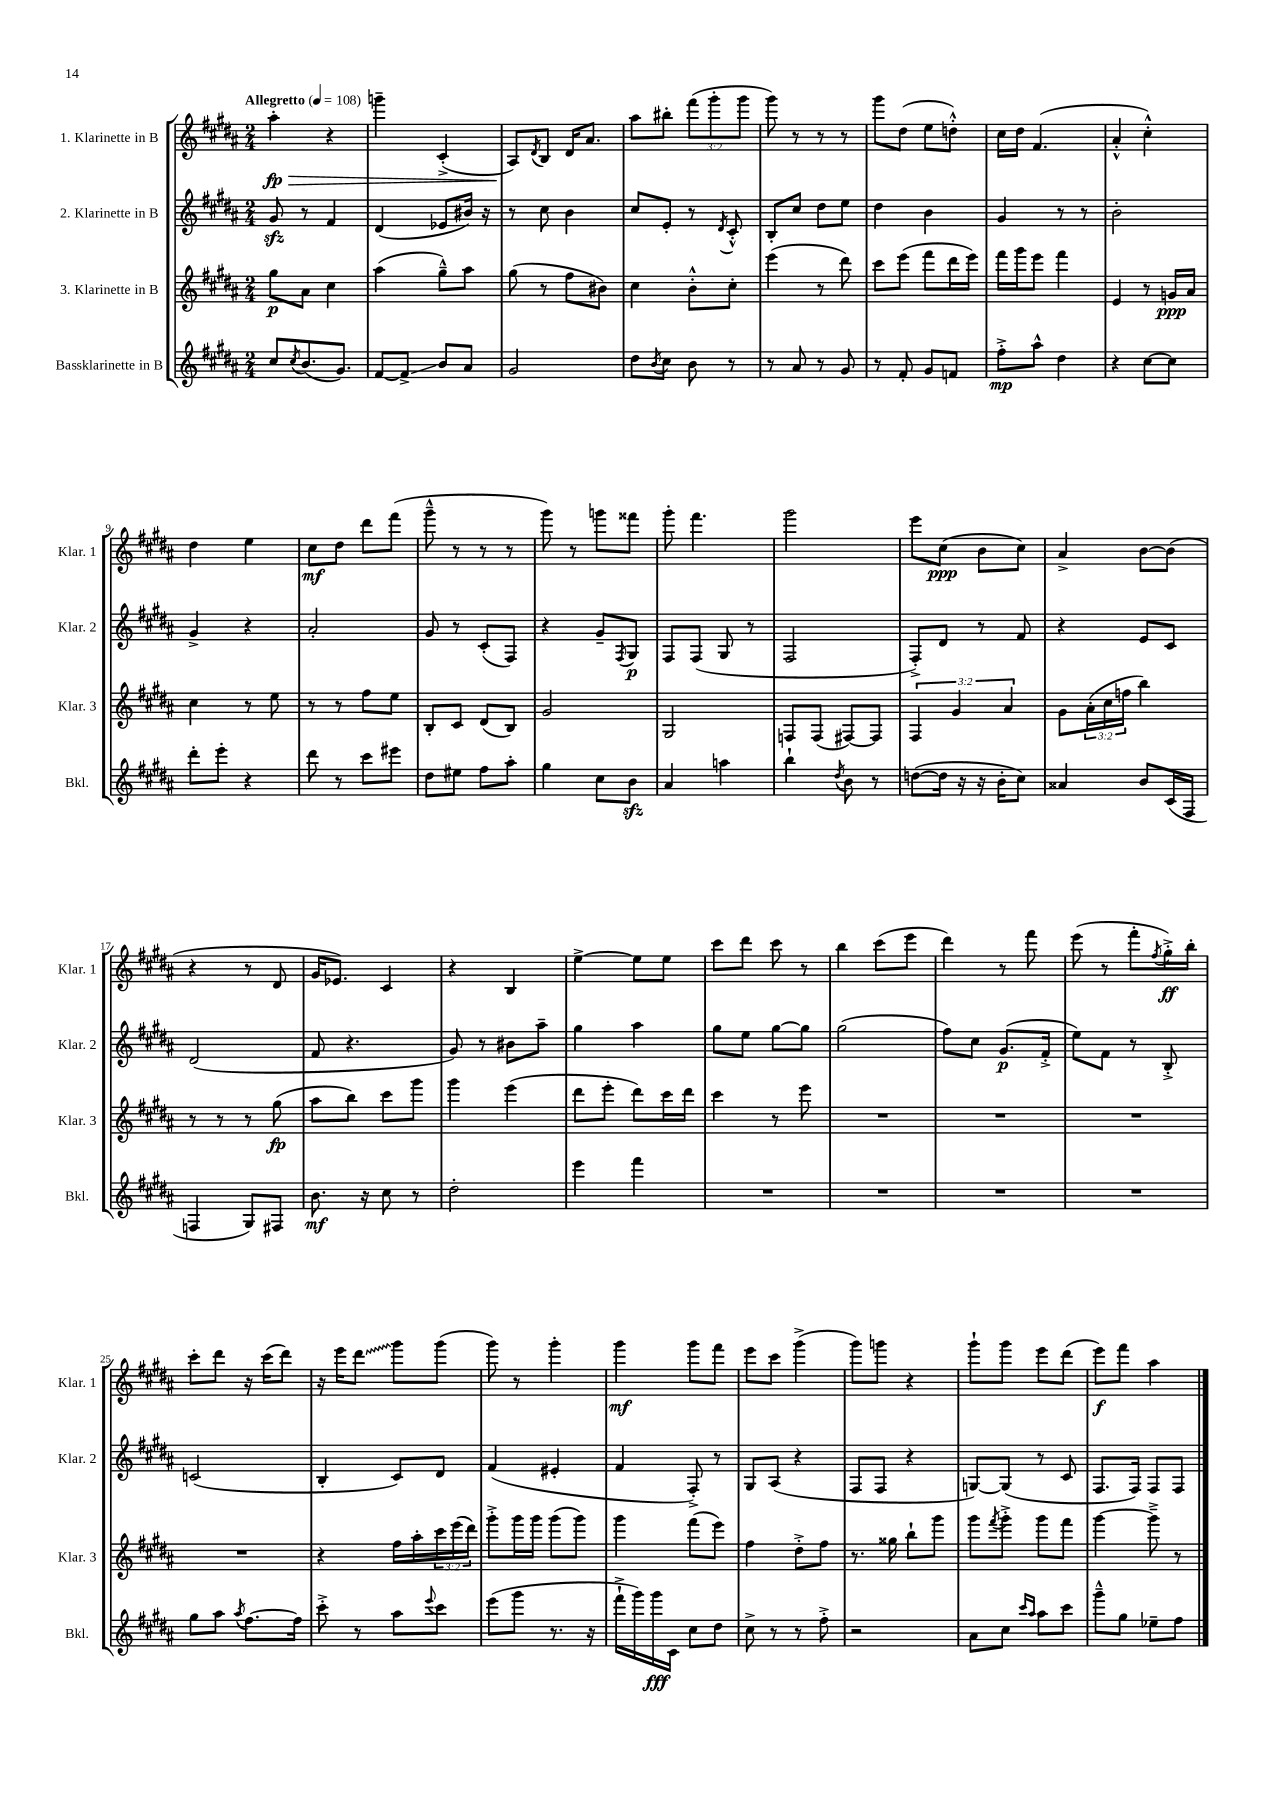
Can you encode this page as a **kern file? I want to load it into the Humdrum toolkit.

**kern	**kern	**kern	**kern
*staff4	*staff3	*staff2	*staff1
*clefG2	*clefG2	*clefG2	*clefG2
*k[f#c#g#d#a#]	*k[f#c#g#d#a#]	*k[f#c#g#d#a#]	*k[f#c#g#d#a#]
*M2/4	*M2/4	*M2/4	*M2/4
*MM108	*MM108	*MM108	*MM108
8cc#	8gg#	8g#	4aa#'
8qcc#	.	.	.
(8.b	8a#	8r	.
.	4cc#	4f#	4r
8.g#)	.	.	.
=	=	=	=
[8f#	(4aa#	(4d#	4ggg~
8f#^]	.	.	.
8b	8gg#~^^)	8e-	(4c#'^
8a#	8aa#	16b#)	.
.	.	16r	.
=	=	=	=
2g#	(8gg#	8r	8A#)
.	.	.	8qd#
.	8r	8cc#	8B
.	8ff#	4b	16d#
.	.	.	8.a#
.	8b#)	.	.
=	=	=	=
8dd#	4cc#	8cc#	8aa#
8qb	.	.	.
8cc#	.	8e'	8bb#'
8b	8b'^^	8r	(12fff#
.	.	.	12ggg#'
.	.	8qd#	.
8r	8cc#'	8c#'^^	.
.	.	.	12ggg#
=	=	=	=
8r	(4eee	8B'	8ggg#)
8a#	.	8cc#	8r
8r	8r	8dd#	8r
8g#	8ddd#)	8ee	8r
=	=	=	=
8r	8ccc#	4dd#	8ggg#
8f#'	(8eee	.	(8dd#
8g#	8fff#	4b	8ee
8f	16ddd#	.	8dd'^^)
.	16eee)	.	.
=	=	=	=
8ff#'^	16fff#	4g#	16cc#
.	16ggg#	.	16dd#
8aa#^^	8eee	.	(4.f#
4dd#	4fff#	8r	.
.	.	8r	.
=	=	=	=
4r	4e	2b'	4a#'^^
[8cc#	8r	.	4cc#'^^)
8cc#]	16g	.	.
.	16a#	.	.
=	=	=	=
8ddd#'	4cc#	4g#^	4dd#
8eee'	.	.	.
4r	8r	4r	4ee
.	8ee	.	.
=	=	=	=
8ddd#	8r	2a#'	8cc#
8r	8r	.	8dd#
8ccc#	8ff#	.	8ddd#
8eee#	8ee	.	(8fff#
=	=	=	=
8dd#	8B'	8g#	8ggg#~^^
8ee#	8c#	8r	8r
8ff#	(8d#	(8c#'	8r
8aa#'	8B)	8F#)	8r
=	=	=	=
4gg#	2g#	4r	8ggg#)
.	.	.	8r
8cc#	.	8g#~	8ggg
.	.	8qF#	.
8b	.	8G#	8fff##
=	=	=	=
4a#	2G#	8F#	8ggg#'
.	.	(8F#	4.fff#
4aa	.	8G#	.
.	.	8r	.
=	=	=	=
4bb`	8F	2F#	2ggg#
.	(8F	.	.
8qdd#	.	.	.
8b	[8F#)	.	.
8r	8F#]	.	.
=	=	=	=
([8dd	6F#	8F#'^)	8eee
16dd]	.	8d#	(8cc#
.	6g#	.	.
16r	.	.	.
16r	.	8r	8b
16b'	.	.	.
.	6a#	.	.
8cc#)	.	8f#	8cc#)
=	=	=	=
4a##	8g#	4r	4a#^
.	(24a#'	.	.
.	24cc#	.	.
.	24ff	.	.
8b	4bb)	8e	[8b
(16c#	.	8c#	(8b]
16F#	.	.	.
=	=	=	=
4F	8r	(2d#	4r
.	8r	.	.
8G#)	8r	.	8r
8F#	(8gg#	.	8d#
=	=	=	=
8.b	8aa#	8f#	16g#
.	.	.	8.e-)
.	8bb)	4.r	.
16r	.	.	.
8cc#	8ccc#	.	4c#
8r	8ggg#	.	.
=	=	=	=
2dd#'	4ggg#	8g#)	4r
.	.	8r	.
.	(4eee	8b#	4B
.	.	8aa#~	.
=	=	=	=
4eee	8ddd#	4gg#	[4ee^
.	8eee'	.	.
4fff#	8ddd#)	4aa#	8ee]
.	16ccc#	.	8ee
.	16ddd#	.	.
=	=	=	=
2r	4ccc#	8gg#	8ccc#
.	.	8ee	8ddd#
.	8r	[8gg#	8ccc#
.	8eee	8gg#]	8r
=	=	=	=
2r	2r	(2gg#	4bb
.	.	.	(8ccc#
.	.	.	8eee
=	=	=	=
2r	2r	8ff#)	4ddd#)
.	.	8cc#	.
.	.	(8.g#	8r
.	.	.	8fff#
.	.	16f#'^	.
=	=	=	=
2r	2r	8ee)	(8eee
.	.	8f#	8r
.	.	8r	8fff#'
.	.	.	8qff#
.	.	8B'^	16gg#'^)
.	.	.	16bb'
=	=	=	=
8gg#	2r	(2c	8ccc#'
8aa#	.	.	8ddd#
8qaa#	.	.	.
[8.ff#	.	.	16r
.	.	.	(16ccc#
.	.	.	8ddd#)
16ff#]	.	.	.
=	=	=	=
8ccc#'^	4r	4B'	16r
.	.	.	16eee
8r	.	.	8ddd#
8aa#	16ff#	8c#)	8ggg#
.	16aa#'	.	.
8qqeee	.	.	.
8ccc#	24ccc#	8d#	(8ggg#
.	(24eee	.	.
.	24ddd#)	.	.
=	=	=	=
(8eee	8ggg#'^	(4f#	8ggg#)
8ggg#	16ggg#	.	8r
.	16ggg#	.	.
8.r	(8ggg#	4e#'	4ggg#'
.	8ggg#)	.	.
16r	.	.	.
=	=	=	=
16fff#`^	4ggg#	4f#	4ggg#
16ggg#)	.	.	.
16ggg#	.	.	.
16c#	.	.	.
8cc#	(8fff#	8F#'^)	8ggg#
8dd#	8eee)	8r	8fff#
=	=	=	=
8cc#^	4ff#	8G#	8eee
8r	.	(8A#	8ccc#
8r	8dd#'^	4r	(4ggg#^
8ff#'^	8ff#	.	.
=	=	=	=
2r	8.r	8F#	8ggg#)
.	.	8F#	8ggg
.	16gg##	.	.
.	8bb`	4r	4r
.	8ggg#	.	.
=	=	=	=
8a#	8ggg#	[8G)	8ggg#`
.	8qfff#	.	.
8cc#	8ggg#'^	(8G]	8ggg#
16qqccc#	.	.	.
16qqaa#	.	.	.
8aa#	8ggg#	8r	8eee
8ccc#	8fff#	8c#	(8ddd#
=	=	=	=
8ggg#~^^	[4ggg#	8.F#	8eee)
8gg#	.	.	8fff#
.	.	16F#)	.
8ee-~	8ggg#~^]	8F#	4aa#
8ff#	8r	8F#	.
==	==	==	==
*-	*-	*-	*-
